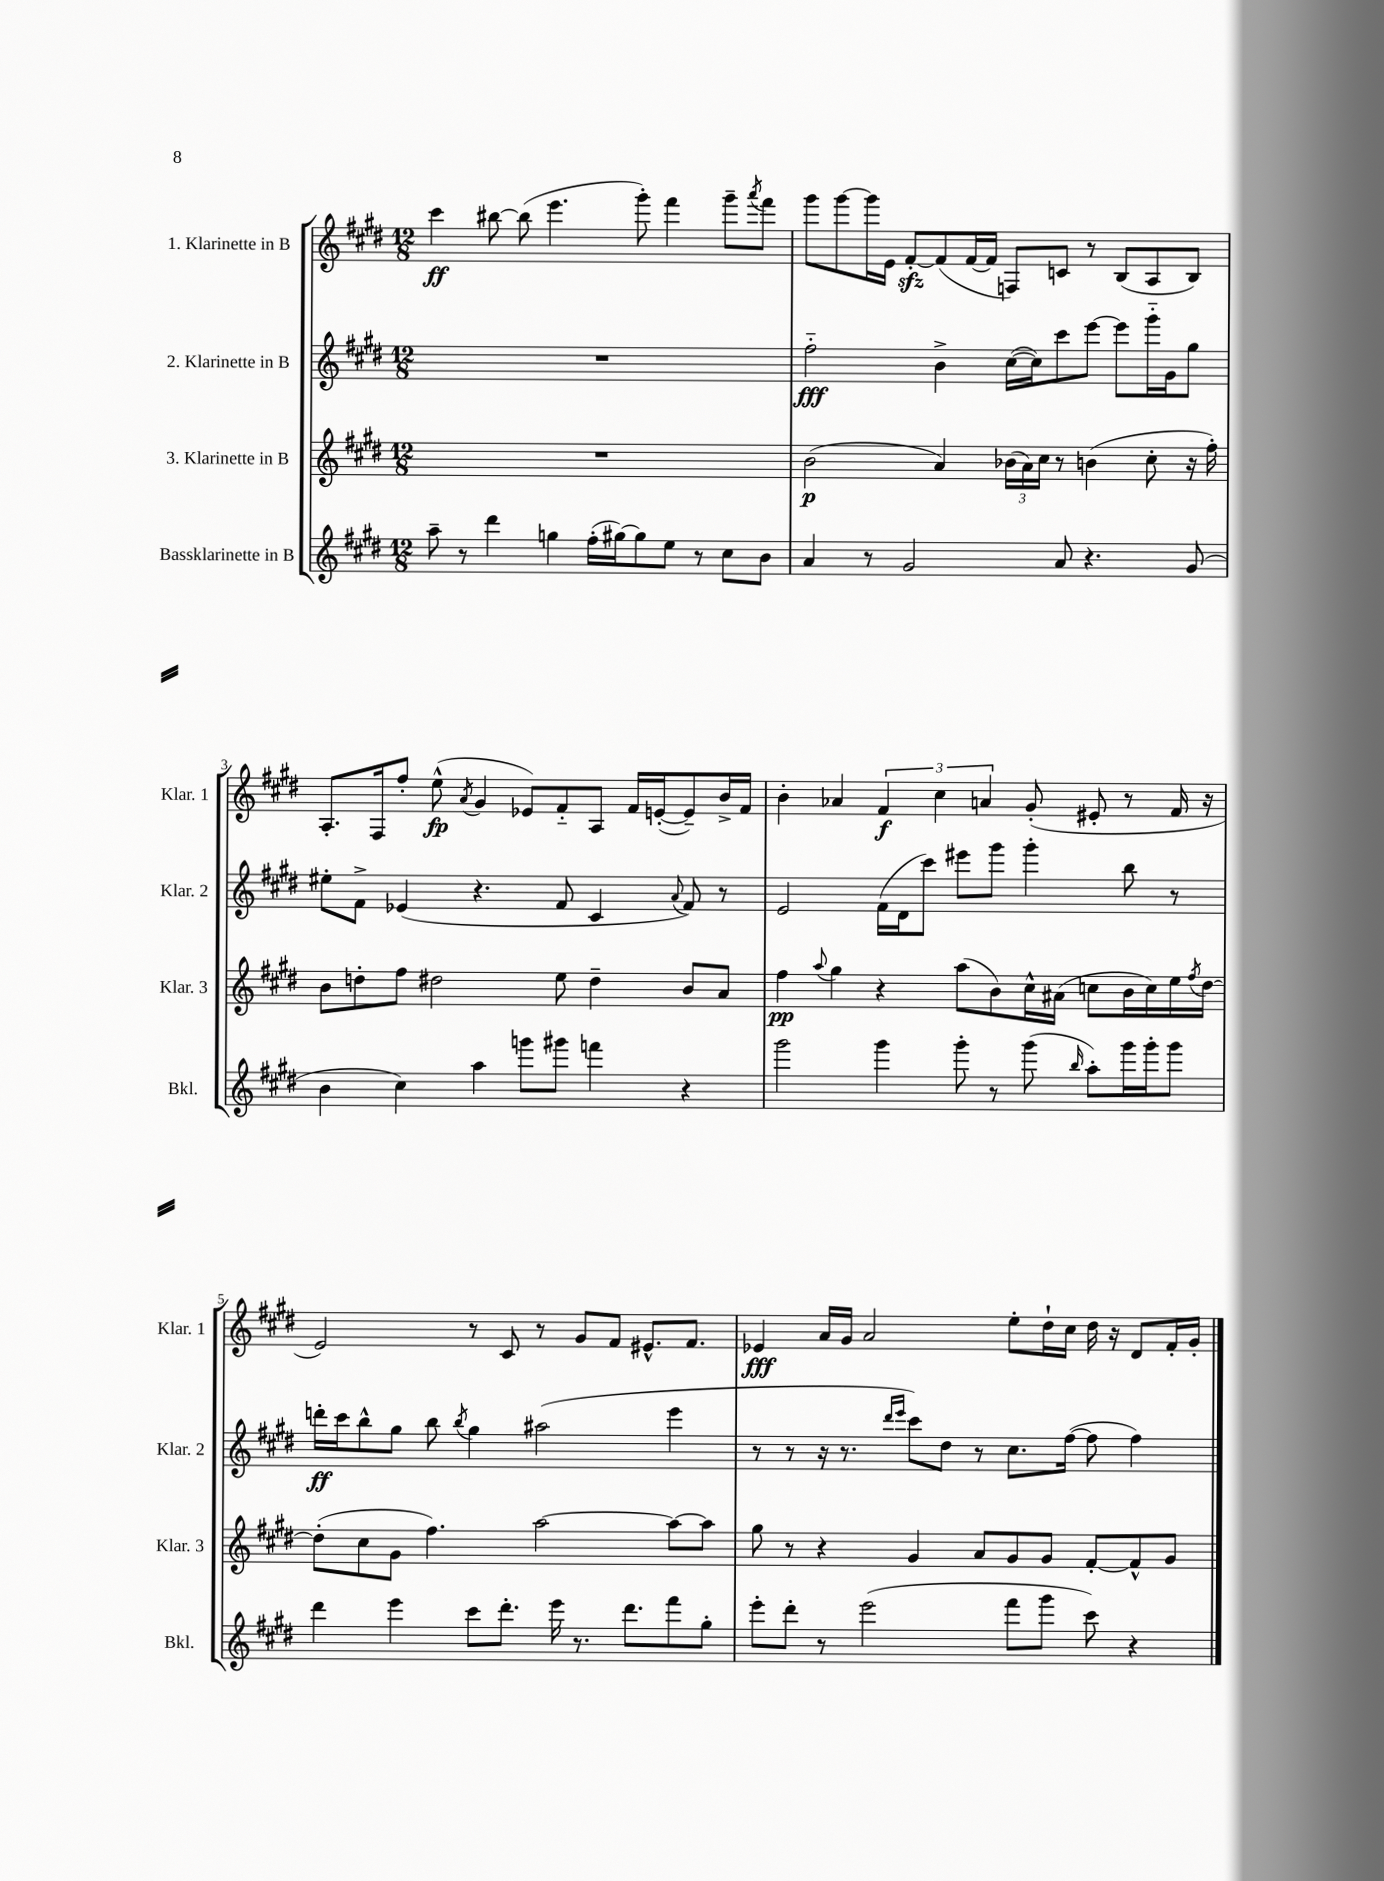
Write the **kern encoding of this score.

**kern	**kern	**kern	**kern
*staff4	*staff3	*staff2	*staff1
*clefG2	*clefG2	*clefG2	*clefG2
*k[f#c#g#d#]	*k[f#c#g#d#]	*k[f#c#g#d#]	*k[f#c#g#d#]
*M12/8	*M12/8	*M12/8	*M12/8
8aa~\	1.r	1.r	4ccc#\
8r	.	.	.
4ddd#\	.	.	[8bb#\
.	.	.	(8bb#\]
4gg\	.	.	4.eee\
(16ff#'\LL	.	.	.
[16gg#\J)	.	.	.
8gg#\]	.	.	8ggg#'\)
8ee\J	.	.	4fff#\
8r	.	.	.
8cc#\L	.	.	8ggg#~\L
.	.	.	8qaaa/
8b\J	.	.	8fff#\J
=	=	=	=
4a/	(2b\	2ff#'~\	8ggg#\L
.	.	.	[8ggg#\
8r	.	.	16ggg#\]L
.	.	.	16e\JJ
2g#/	.	.	[8f#'/L
.	4a/)	4b^\	(8f#/]
.	.	.	[16f#/L
.	.	.	16f#/]JJ
.	(24b-\LL	([16cc#\LL	8F/L)
.	24a\)	.	.
.	.	16cc#\]J)	.
.	24cc#\JJ	.	.
8a/	8r	8ccc#\	8c/J
4.r	(4b\	[8eee\J	8r
.	.	8eee\]L	(8B/L
.	8cc#'\	16ggg#'~\L	8A/
.	.	16g#\J	.
(8g#/	16r	8gg#\J	8B/J)
.	16ff#'\)	.	.
=	=	=	=
4b\	8b\L	8ee#'\L	8.A'/L
.	8dd'\	8f#^\J	.
.	.	.	16F#/k
4cc#\)	8ff#\J	(4e-/	8ff#'/J
.	2dd#\	.	(8ee^^\
.	.	.	8qa/
4aa\	.	4.r	4g#/
8ggg\L	.	.	8e-/L)
8ggg#\J	8ee\	8f#/	8f#'~/
4fff\	4dd#~\	4c#/	8A/J
.	.	.	16f#/LL
.	.	.	([16e'/J
.	.	8qqa/	.
4r	8b/L	8f#/)	8e~/])
.	8a/J	8r	16b^/L
.	.	.	16f#/JJ
=	=	=	=
2ggg#\	4ff#\	2e/	4b'\
.	8qqaa/	.	.
.	4gg#\	.	4a-/
4ggg#\	4r	(16f#\LL	6f#/
.	.	16d#\J	.
.	.	8ccc#\J)	.
.	.	.	6cc#\
8ggg#'\	(8aa\L	8eee#\L	.
.	.	.	6a/
8r	8b\)	8ggg#\J	.
(8ggg#\	16cc#^^\L	4ggg#'\	(8g#'/
.	(16a#\JJ	.	.
16qqbb/	.	.	.
8aa'\L)	8cc\L	.	8e#'/
16ggg#\L	16b\L	8bb\	8r
16ggg#'\J	16cc\)	.	.
8ggg#\J	16ee\	8r	16f#/
.	8qff#/	.	.
.	[16dd#\JJ	.	16r
=	=	=	=
4ddd#\	(8dd#'\]L	16ddd'\LL	2e/)
.	.	16ccc#\J	.
.	8cc#\	8bb^^\	.
4eee\	8g#\J	8gg#\J	.
.	4.ff#\)	8bb\	.
.	.	8qbb/	.
8ccc#\L	.	4gg#\	8r
8.ddd#'\J	.	.	8c#/
.	[2aa\	(2aa#\	8r
16eee\	.	.	.
8.r	.	.	8g#/L
.	.	.	8f#/J
8.ddd#\L	.	.	.
.	.	.	8.e#^^/L
8fff#\	8aa\_L	4eee\	.
.	.	.	8.f#/J
8gg#'\J	8aa\]J	.	.
=	=	=	=
8eee'\L	8gg#\	8r	4e-/
8ddd#'\J	8r	8r	.
8r	4r	16r	16a/LL
.	.	8.r	16g#/JJ
(2eee\	.	.	2a/
.	.	16qqddd#/LL	.
.	.	16qqeee/JJ	.
.	4g#/	8ccc#\L)	.
.	.	8dd#\J	.
.	8a/L	8r	.
8fff#\L	8g#/	8.cc#\L	8ee'\L
8ggg#\J	8g#/J	.	16dd#`\L
.	.	([16ff#\Jk	16cc#\JJ
8ccc#\)	[8f#'/L	8ff#\]	16dd#\
.	.	.	16r
4r	8f#^^/]	4ff#\)	8d#/L
.	8g#/J	.	16f#'/L
.	.	.	16g#'/JJ
==	==	==	==
*-	*-	*-	*-
